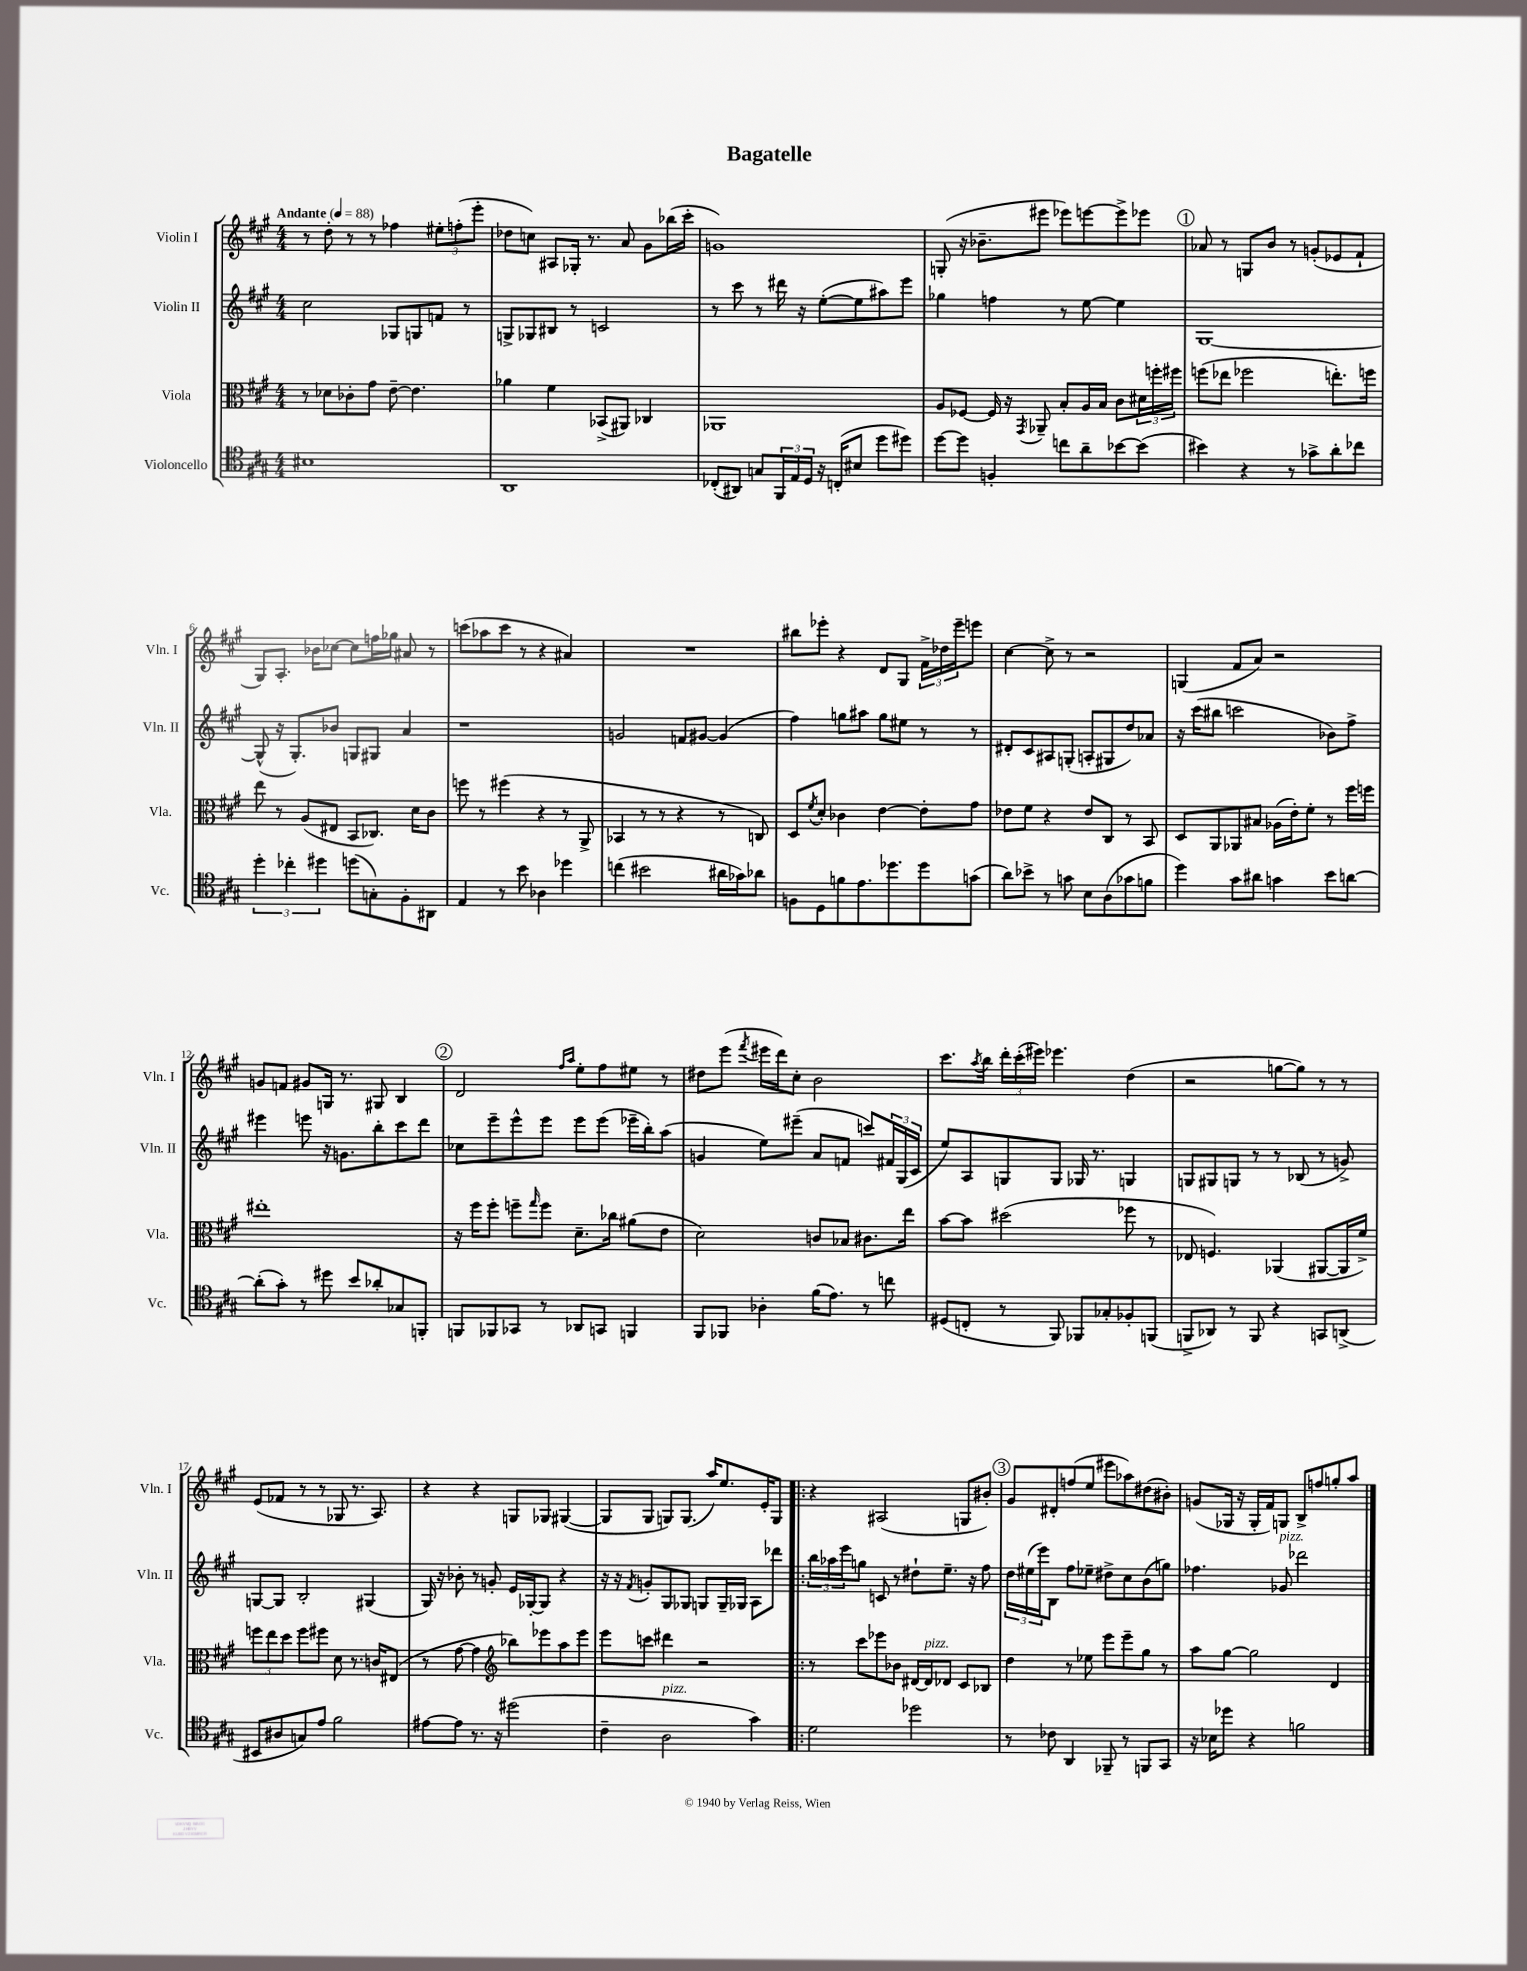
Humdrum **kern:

**kern	**kern	**kern	**kern
*staff4	*staff3	*staff2	*staff1
*clefC4	*clefC3	*clefG2	*clefG2
*k[f#c#g#]	*k[f#c#g#]	*k[f#c#g#]	*k[f#c#g#]
*M4/4	*M4/4	*M4/4	*M4/4
*MM88	*MM88	*MM88	*MM88
1B#	8r	2cc#	8r
.	8d-	.	8dd'
.	8c-'	.	8r
.	8g#	.	8r
.	[8e~	8G-	4ff-
.	4.e]	8G	.
.	.	8f	12ee#'
.	.	.	(12ff'
.	.	8r	.
.	.	.	12eee'
=	=	=	=
1AA	4a-	8G^	8dd-
.	.	8G-	8cc)
.	4f#	8B#	8A#
.	.	8r	16G-'
.	.	.	8.r
.	(8BB-^	2c	.
.	8AA#)	.	8a
.	4C-	.	8g#
.	.	.	(16bb-
.	.	.	16ccc#'
=	=	=	=
(8C-'	1AA-	8r	1g)
8AA#)	.	8ccc#	.
8G	.	8r	.
24FF#	.	16ddd#	.
24E	.	.	.
.	.	16r	.
24D	.	.	.
16r	.	([8ee'	.
(16C'	.	.	.
8B#	.	8ee]	.
8dd	.	8aa#)	.
8dd#)	.	8eee	.
=	=	=	=
[8dd	8A	4gg-	(8G'
8dd]	[8F-	.	16r
.	.	.	8.b-~
4F'	16F-]	4ff	.
.	16r	.	.
.	8qGG#	.	.
.	8AA-~	.	8eee#
8cc	8B'	8r	8eee-)
8a~	16A	[8ee	[8eee
.	16B	.	.
[8b-	8c#	4ee]	8eee^]
(8b-]	24d#	.	8eee-
.	24ff'	.	.
.	24ff#	.	.
=	=	=	=
4b#)	(8ff	[1G#	8a-
.	8ee-	.	8r
4r	2ff-	.	8G
.	.	.	8b
8r	.	.	8r
8g-^	.	.	(8g'
8a'	8.ee')	.	8e-
8cc-	.	.	8f#`
.	16ff	.	.
=	=	=	=
6dd'	8ee	(8G#^^]	8G#)
.	8r	16r	8.A'
6cc-'	.	.	.
.	.	8.G#')	.
.	(8A	.	.
.	.	.	16b-
6dd#	.	.	.
.	8E#	8b-	[8cc-
(8dd	8BB	8G	8cc-]
8G')	8.C-)	8G#	16ff
.	.	.	16gg-
8F#'	.	4a	8a#
.	16d	.	.
8AA#	8c#	.	8r
=	=	=	=
4E	8ff	1r	(8ccc
.	8r	.	8aa-
8r	(4ff#	.	8ccc
8b	.	.	8r
4A-	4r	.	4r
4dd-	8r	.	4a#)
.	8AA^	.	.
=	=	=	=
(4cc	4BB-	2g	1r
2b#	8r	.	.
.	8r	.	.
.	4r	8f	.
.	.	[8g#	.
16a#	8r	(4g#]	.
16g-)	.	.	.
8a-	8C)	.	.
=	=	=	=
8F	8D	4ff#)	8bb#
.	8qf#	.	.
8D	8d'	.	8eee-'
8f	4c-	8gg	4r
8.e	.	8aa#	.
.	[4e	8gg	8d
8.dd-	.	.	.
.	.	8ee#	8G#
8dd-	8e']	8r	24f#^
.	.	.	24dd-
.	.	.	24eee-~
(8g	8g#	8r	8eee
=	=	=	=
8a)	8e-	8d#'	[4cc#
8b-^	8f#	8c#	.
8r	4r	8A#	8cc#^]
8g	.	(8G'	8r
8B	8e-	8A'	2r
(8A	8C#	8G#	.
8g-	8r	8dd)	.
8f	8BB	8a-	.
=	=	=	=
4dd)	8D	16r	(4G
.	.	(16ccc#	.
.	8AA	8bb#	.
8g#	8AA-	2ccc	8f#
8a#	8B#	.	8a)
4g	(16A-	.	2r
.	16e')	.	.
.	8f#'	.	.
8b	8r	8b-)	.
[8a	16ff#	8ff#^	.
.	16ff	.	.
=	=	=	=
(8a']	1ee#'	4eee#	8g
8g#')	.	.	8f
8r	.	8eee	8g#
8dd#	.	16r	16G
.	.	8.g	8.r
8b	.	.	.
8a-'	.	8bb'	8G#
8G-	.	8ccc#	4B
8FF'	.	8ddd	.
=	=	=	=
8FF	16r	8cc-	2d
.	16ff#	.	.
8FF-	8ff#'	8eee~	.
8GG-	8ff~	8eee^^	.
.	16qqgg#	.	.
8r	8ff	8eee	.
.	.	.	16qqff#
.	.	.	16qqaa
8AA-	8.d~	8eee	8ee'
8GG	.	(8eee	8ff#
.	16cc-	.	.
4FF	(8a#	16eee-~	8ee#
.	.	16bb')	.
.	8e	(8aa	8r
=	=	=	=
8FF#	2d)	4g	8dd#
8FF-	.	.	(8eee
.	.	.	8qfff#
4A-'	.	8ee)	16eee#
.	.	.	16ddd)
.	.	(8eee#~	8cc#'
(16f#	8c	8a	2b
8.e)	.	.	.
.	8B-	8f	.
8r	8.c#	8ccc)	.
8cc	.	24f#	.
.	.	(24G#	.
.	16ee	.	.
.	.	24c#	.
=	=	=	=
(8D#	[8b	8ee)	8.ccc#
8C'	8b]	8A	.
.	.	.	8qaa
.	.	.	16bb
8r	(2dd#	8G	24ddd'
.	.	.	(24ccc#'
.	.	.	24eee#)
8FF#)	.	8G	4.eee-
8FF-	.	16G-	.
.	.	8.r	.
8G-'	.	.	.
8F-'	8ff-	4G	(4dd
(8FF	8r	.	.
=	=	=	=
8FF^	8E-	8G	2r
8AA-)	4.F)	8G#	.
8r	.	8G	.
8FF	.	8r	.
4r	(4AA-	8r	[8gg
.	.	(8B-	8gg])
8GG	[8AA#	8r	8r
(8AA^	16AA#]	8g^)	8r
.	16f#^)	.	.
=	=	=	=
8BB#	12ff	[8G	(8e
.	12ee	.	.
8A#	.	8G]	8f-
.	12dd	.	.
8G)	8ff	2B'	8r
8e	8ff#	.	8r
2f#	8d	.	8G-
.	8.r	.	8.r
.	.	(4G#	.
.	16c	.	8.A)
.	(8E#	.	.
=	=	=	=
[8e#	8r	16G#)	4r
.	.	16r	.
8e#]	[8g#	8b-'	.
8.r	4g#]	8r	4r
.	.	8g'	.
16r	.	.	.
*	*clefG2	*	*
(2dd#	8bb-)	16e	8G
.	.	[16G-'	.
.	8eee-	8G-]	8G-
.	8aa	4r	([4G#
.	8eee-	.	.
=	=	=	=
4c#~	8eee	16r	8G#]
.	.	16r	.
.	.	8qf#	.
.	8ccc	8g'	8G#
2A	4ddd#	8G#	8G)
.	.	8G-	(8.G
.	2r	8G	.
.	.	.	16aa)
.	.	16G~	8.ee
.	.	16G-	.
4g#)	.	8A	.
.	.	.	16e'
.	.	8ddd-	8G
=!|:	=!|:	=!|:	=!|:
2d	8r	24bb	4r
.	.	24aa-	.
.	.	24eee	.
.	8ccc#	8gg	.
.	8eee-	8c	(2A#
.	8b-	8r	.
2dd-	[16d#	8dd#`	.
.	16d#]	.	.
.	8d-	8.ee~	.
.	8c#	.	8G
.	.	16r	.
.	8B-	8ff#	8b#')
=	=	=	=
8r	4dd	24dd	8g#
.	.	(24ee#	.
.	.	24eee)	.
8c-	.	8B	8d#'
4AA	8r	8ff#	(8ff
.	8ee-	8ee-~	8ee
8FF-~	8eee	8dd#^	8eee#
8r	8eee~	8cc#	8aa-)
8FF	8gg#	(8b	(8dd#
8GG#	8r	8gg)	8b#')
=	=	=	=
16r	8aa	4.ff-	(8g
16B-	.	.	.
8dd-	[8gg#	.	16G-
.	.	.	16r
4r	2gg#]	.	16G-'
.	.	.	16f#)
.	.	8g-	8G
2f	.	2ddd-	8B^
.	.	.	8ff
.	4d	.	8gg'
.	.	.	8aa
==	==	==	==
*-	*-	*-	*-
